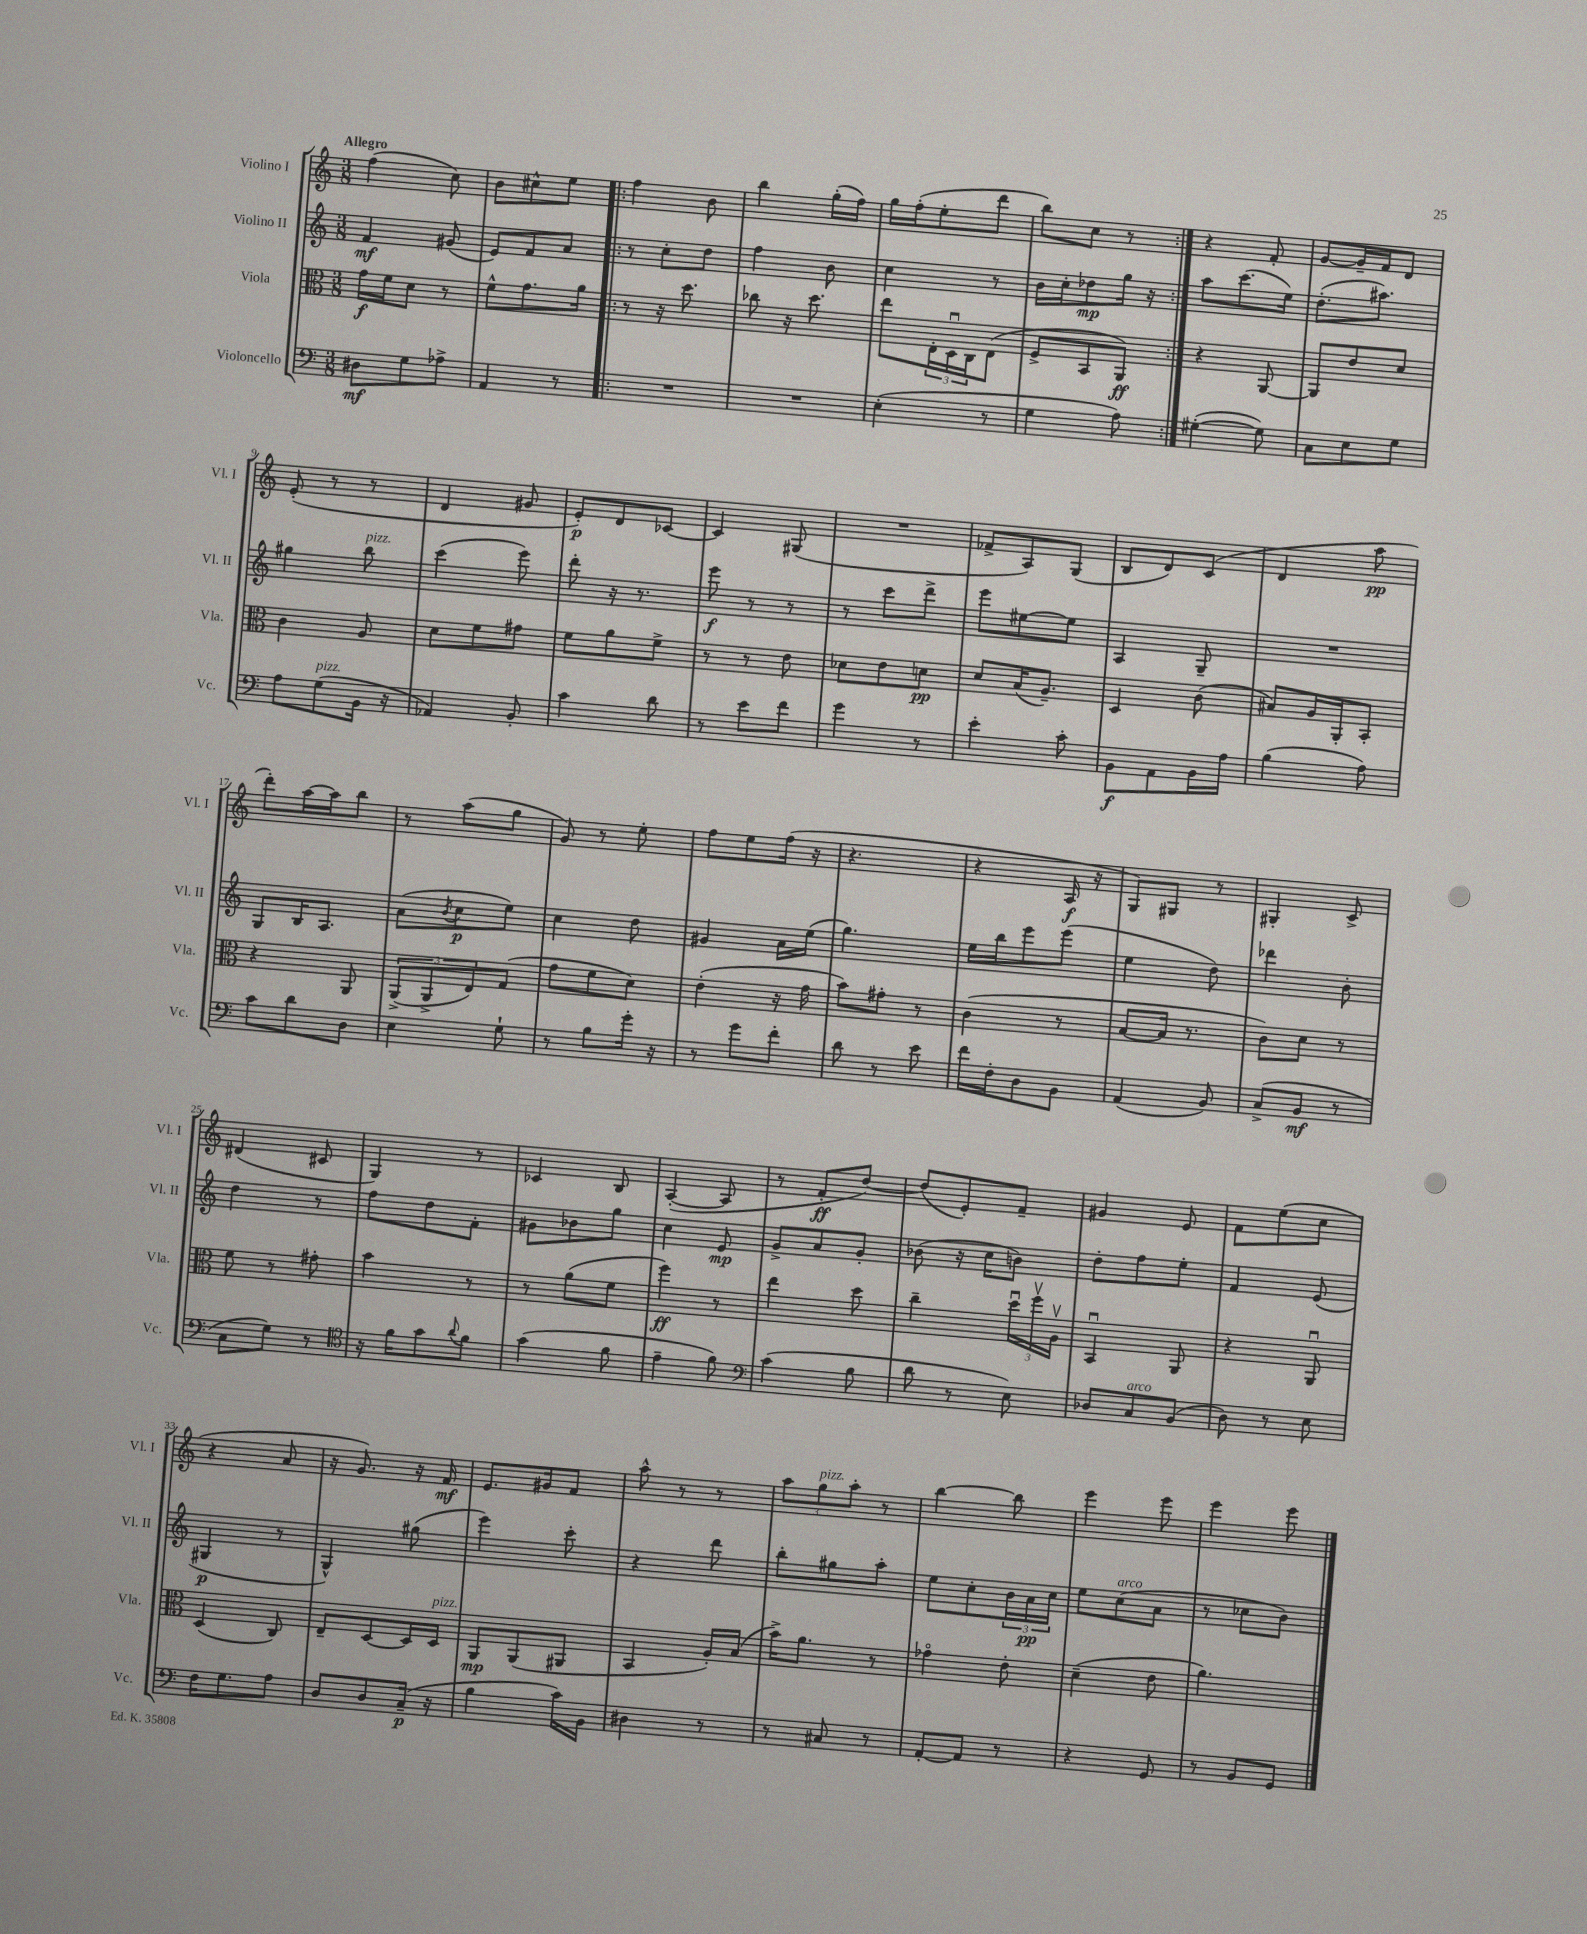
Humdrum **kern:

**kern	**kern	**kern	**kern
*staff4	*staff3	*staff2	*staff1
*clefF4	*clefC3	*clefG2	*clefG2
*k[]	*k[]	*k[]	*k[]
*M3/8	*M3/8	*M3/8	*M3/8
8D#\L	16g\LL	4f/	(4ff\
.	16f\J	.	.
8G\	8d\J	.	.
8A-^\J	8r	(8g#/	8cc\)
=	=	=	=
4AA/	8f^^\L	8e/L)	8b\L
.	8.g\	8f/	8cc#^^\
8r	.	8a/J	8ee\J
.	16a\Jk	.	.
=!|:	=!|:	=!|:	=!|:
4.r	8r	8r	4ff\
.	16r	8cc'\L	.
.	8.dd\	.	.
.	.	8dd\J	8b\
=	=	=	=
4.r	8cc-\	4ff\	4bb\
.	16r	.	.
.	8.dd\	.	.
.	.	8b\	(16gg'\LL
.	.	.	16ff\JJ)
=	=	=	=
(4E'\	8ee\L	4cc\	16gg\LL
.	.	.	(16ff'\J
.	24E'\L	.	8ee'\
.	24Du\	.	.
.	24C\J	.	.
8r	(8E\J	8r	8ddd\J
=	=	=	=
4G\	8F^/L	16b\LL	8bb\L)
.	.	16cc'\J	.
.	8BB/	8dd-\	8cc\J
8A\)	8AA/J)	16gg\Jk	8r
.	.	16r	.
=:|!	=:|!	=:|!	=:|!
([4G#'\	4r	8aa\L	4r
.	.	(8.ccc\	.
8G#\])	[8AA/	.	8f'/
.	.	16ee\Jk)	.
=	=	=	=
8C\L	8AA/]L	(8.dd'\L	[8g/L
8E\	8e/	.	16g~/]L
.	.	8.aa#\J)	16f/J
8G\J	8d/J	.	8d/J
=	=	=	=
8A\L	4c\	4gg#\	(8e'/
(8G\	.	.	8r
16BB\Jk	8A/	8bb\	8r
16r	.	.	.
=	=	=	=
4AA-/)	8d\L	(4ccc\	4d/
.	8f\	.	.
8BB'/	8g#\J	8eee\)	8g#/
=	=	=	=
4c\	8f\L	8ddd'\	8e'/L)
.	8a\	16r	8d/
.	.	8.r	.
8d\	8f^\J	.	[8c-/J
=	=	=	=
8r	8r	8eee\	4c-/]
8e\L	8r	8r	.
8f\J	8e\	8r	(8G#/
=	=	=	=
4g\	8d-\L	8r	4.r
.	8e\	8ccc\L	.
8r	8d\J	8ddd^\J	.
=	=	=	=
4e'\	8d/L	8eee\L	8f-^/L
.	(16B/K	[8ee#\	8A/)
.	8.A~/J)	.	.
8c'\	.	8ee#\]J	(8G/J
=	=	=	=
8BB\L	4D/	4A/	8B/L
8AA\	.	.	8d/)
16BB\L	(8c\	8G~/	(8c/J
16A\JJ	.	.	.
=	=	=	=
(4B\	8B#/L)	4.r	4d/
.	16A/L	.	.
.	16AA'/J	.	.
8A\)	8BB'/J	.	8aa\
=	=	=	=
8c\L	4r	8G/L	8ddd'\L)
8d\	.	16B/K	[16aa\L
.	.	8.A/J	16aa\]J
8D\J	8AA/	.	8bb\J
=	=	=	=
4E\	(12AA^/L	(8a\L	8r
.	12AA^/	.	.
.	.	8qb/	.
.	.	8cc\	(8aa\L
.	12E/)	.	.
8G`\	(8G/J	8ee\J)	8gg\J
=	=	=	=
8r	8g\L	4cc\	8g/)
8B\L	8f\	.	8r
16g'\Jk	8d\J)	8dd\	8ee'\
16r	.	.	.
=	=	=	=
8r	(4e'\	4g#/	8ff\L
8g\L	.	.	8ee\
8f'\J	16r	16a\LL	(16ff\Jk
.	16g\	(16ee\JJ	16r
=	=	=	=
8d\	8b\L)	4.gg\)	4.r
8r	8g#'\J	.	.
8e\	8r	.	.
=	=	=	=
16f\LL	(4c\	16ee\LL	4r
16F'\J	.	16bb\J	.
8D\	.	8eee\	.
8BB\J	8r	(8eee\J	16A/
.	.	.	16r
=	=	=	=
(4AA/	[8B/L	4ee\	8G/L)
.	16B/]Jk	.	8G#/J
.	8.r	.	.
8BB/)	.	8dd\)	8r
=	=	=	=
(8C^/L	8c\L)	4ddd-\	4G#'/
8BB/J	8d\J	.	.
8r	8r	8b'\	8c^/
=	=	=	=
8C\L	8f\	4dd\	(4d#/
8G\J)	8r	.	.
8r	8g#'\	8r	8c#/
=	=	=	=
*clefC4	*	*	*
16r	4b\	8ff\L	4G/)
16f\LK	.	.	.
8g\	.	8dd\	.
8qqa/	.	.	.
8f\J	8r	8f'\J	8r
=	=	=	=
(4g\	8r	8g#\L	4c-/
.	(8a\L	8b-\	.
8f\	8f\J	8gg\J	8B/
=	=	=	=
4e~\	4ff\)	4cc\	([4A'/
8f\)	8r	8e/	8A/]
=	=	=	=
*clefF4	*	*	*
(4c\	4ee\	8g^/L	8r
.	.	8a/	8f'/L
8B\	8dd\	8g'/J	[8dd/J)
=	=	=	=
8d\	4cc~\	(8b-\	(8dd/]L
8r	.	16r	8e'/)
.	.	16cc\LK	.
8E\)	24ddu\LL	8b\J)	8f~/J
.	24ffv\	.	.
.	24Av\JJ	.	.
=	=	=	=
8D-/L	4BBu/	8dd'\L	4g#/
8C/	.	8ff\	.
(8BB/J	8AA/	8ee'\J	8e/
=	=	=	=
8D\)	4r	4f/	8f\L
8r	.	.	(8ee\
8E\	8AAu/	(8e/	8cc\J
=	=	=	=
16F\LK	(4D/	4G#/	4r
8.G\	.	.	.
8A\J	8C/)	8r	8a/
=	=	=	=
8D/L	8E~/L	4G^^/)	16r
.	.	.	8.g/)
8D/	[8D/	.	.
(16C~/Jk	16D/]L	(8gg#\	16r
16r	16D/JJ	.	16f/
=	=	=	=
4B\	8AA/L	4eee\)	8.e/L
.	(8AA/	.	.
.	.	.	16g#/k
16c\LL)	8AA#/J	8ccc'\	8f/J
16BB\JJ	.	.	.
=	=	=	=
4D#\	4BB/	4r	8aa^^\
.	.	.	8r
8r	16A'/LL)	8ddd\	8r
.	(16B/JJ	.	.
=	=	=	=
8r	16b^\LK)	8bb'\L	12aa\L
.	8.a\J	.	.
.	.	.	12gg\
8C#/	.	8gg#\	.
.	.	.	12aa'\J
8r	8r	8aa'\J	8r
=	=	=	=
[8AA'/L	4g-o\	8ee\L	[4bb\
8AA/]J	.	8cc'\	.
8r	8e'\	24b\L	8bb\]
.	.	24a\	.
.	.	24cc\JJ	.
=	=	=	=
4r	(4d~\	8ee\L	4eee\
.	.	(8cc\	.
8GG/	8e\	8a\J	8eee\
=	=	=	=
8r	4.a\)	8r	4eee\
8BB/L	.	8cc-\L	.
8GG/J	.	8b\J)	8eee\
==	==	==	==
*-	*-	*-	*-
